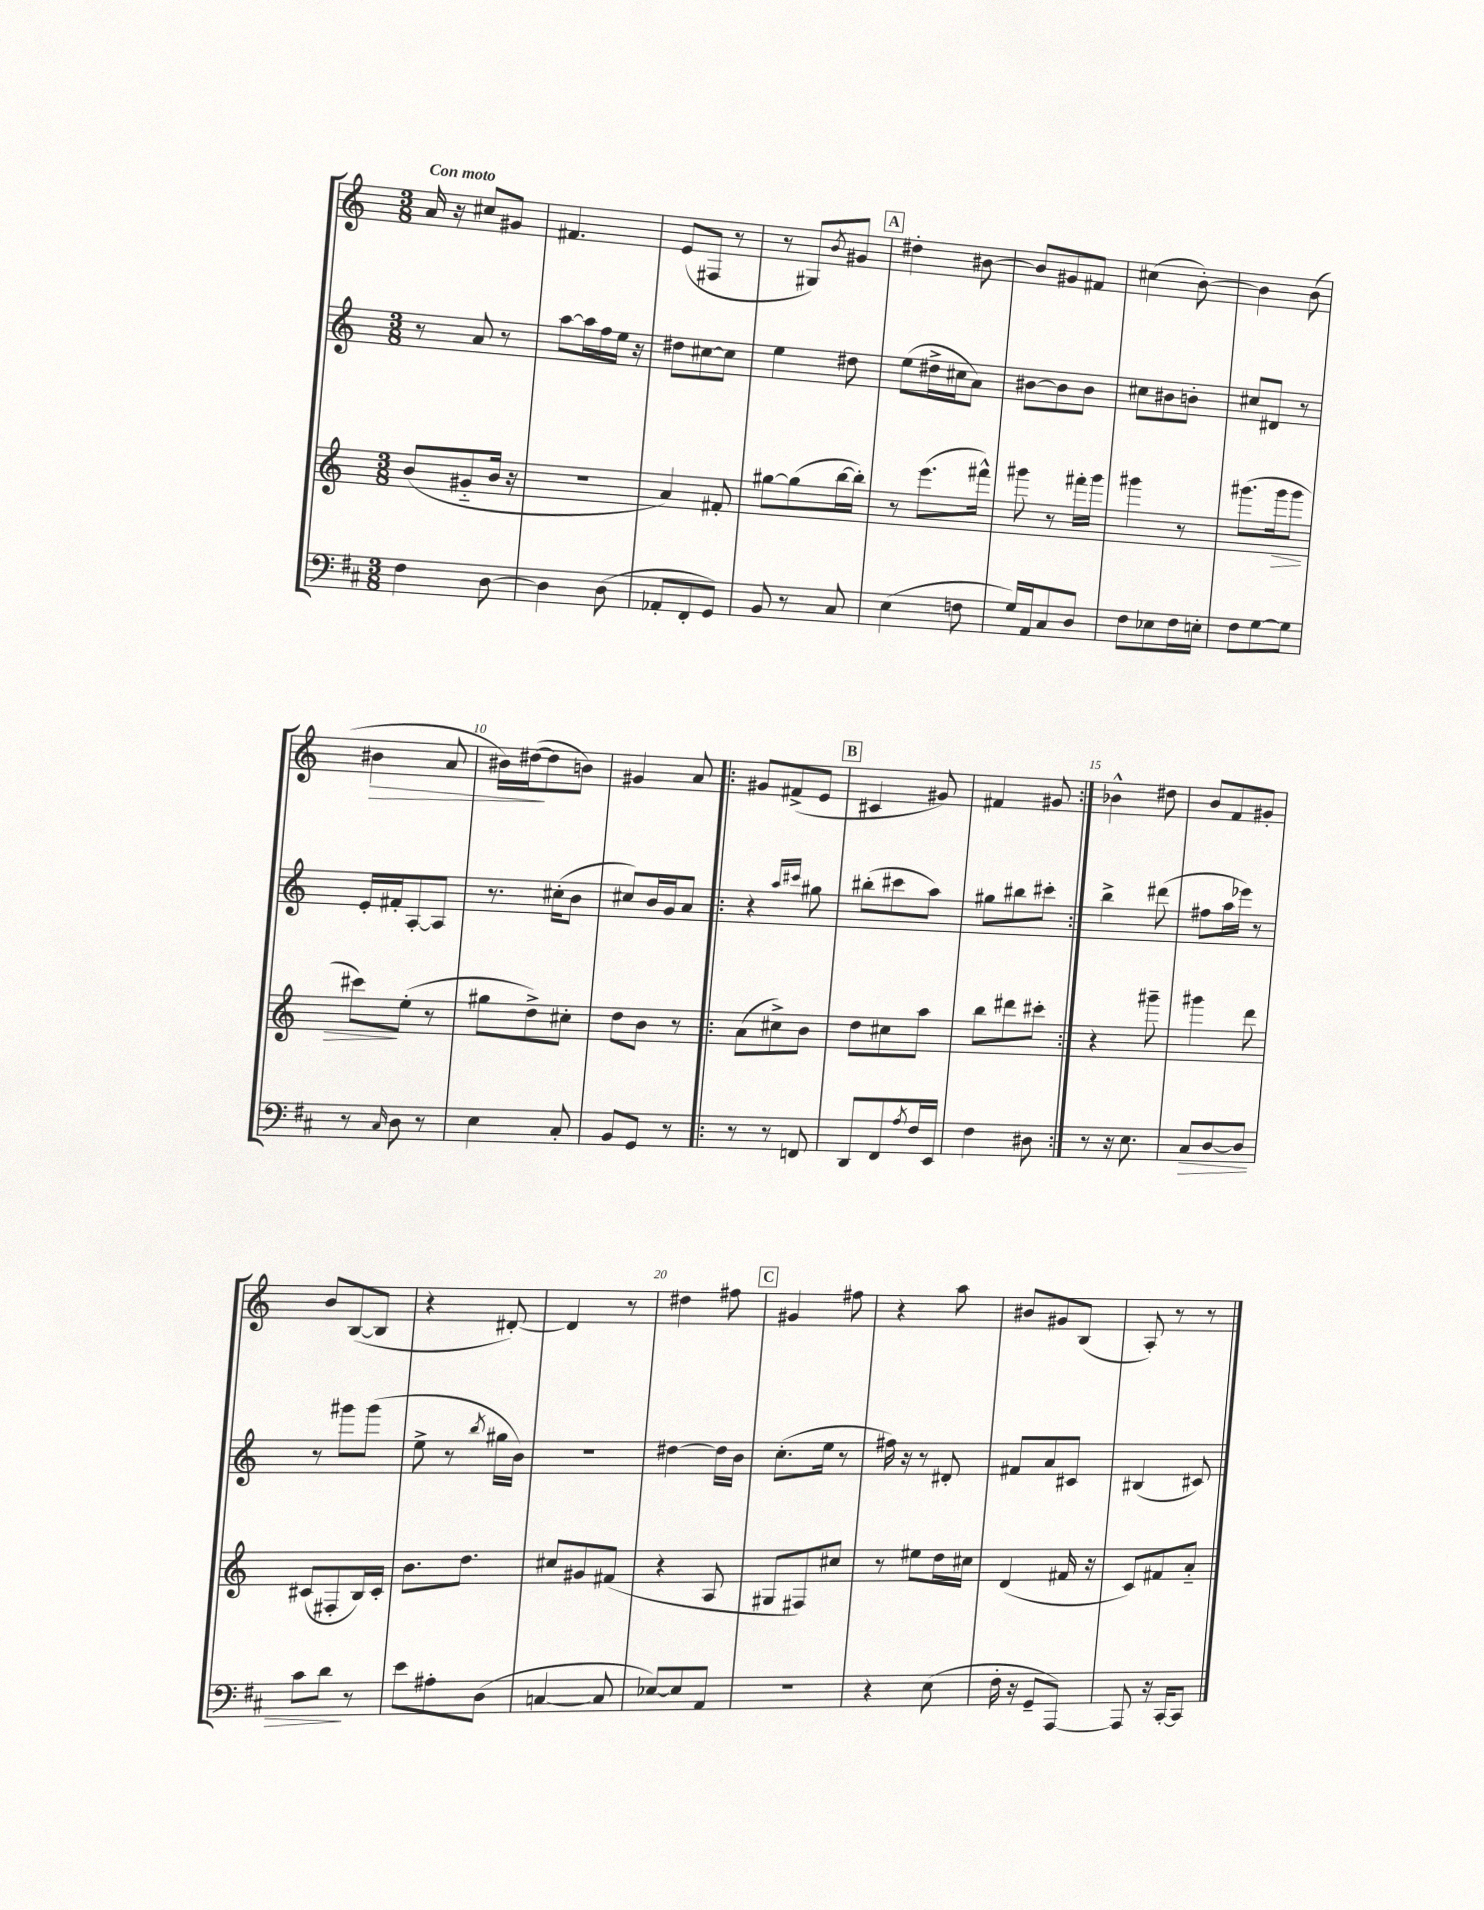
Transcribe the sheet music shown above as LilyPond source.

<<
\new StaffGroup <<
\new Staff = "s0" {
    \clef treble \key c \major \numericTimeSignature \time 3/8 \tempo "Con moto"
    a'16 r16 cis''8 gis'8 |
    fis'4. |
    e'8( fis8 r8 |
    r8 gis8) \acciaccatura { b'8 } gis'8 |
    \mark \markup { \box "A" } dis''4-. bis'8~ |
    bis'8 gis'8 fis'8 |
    cis''4( b'8~-.) |
    b'4 b'8( |
    bis'4\> a'8 |
    bis'16) dis''16~\!( dis''8 b'8) |
    gis'4 a'8 |
    \repeat volta 2 { gis'8 fis'8->( e'8 |
    \mark \markup { \box "B" } cis'4 gis'8) |
    fis'4 gis'8 | }
    bes'4-^ dis''8 |
    b'8 f'8 gis'8-. |
    b'8 b8~( b8 |
    r4 dis'8~-.) |
    dis'4 r8 |
    dis''4 fis''8 |
    \mark \markup { \box "C" } gis'4 fis''8 |
    r4 a''8 |
    bis'8 gis'8 b8( |
    a8-.) r8 r8 \bar "|." |
}
\new Staff = "s1" {
    \clef treble \key c \major \numericTimeSignature \time 3/8
    r8 a'8 r8 |
    a''8~ a''16 f''16 e''16 r16 |
    dis''8 cis''8~ cis''8 |
    e''4 dis''8 |
    \mark \markup { \box "A" } e''8( dis''16-> cis''16 a'8) |
    bis'8~ bis'8 bis'8 |
    cis''8 bis'8 b'8-. |
    cis''8 dis'8 r8 |
    e'16-. fis'16-. a8~-. a8 |
    r8. cis''16-.( b'8 |
    cis''8) b'16 g'16 a'8 |
    \repeat volta 2 { r4 \grace { a''16 cis'''16 } gis''8 |
    \mark \markup { \box "B" } bis''8-.( cis'''8 a''8) |
    gis''8 bis''8 cis'''8-. | }
    b''4-> dis'''8( |
    fis''8 a''16 ees'''16) r8 |
    r8 gis'''8 gis'''8( |
    e''8-> r8 \acciaccatura { b''8 } gis''16 b'16) |
    R4. |
    dis''4~ dis''16 b'16 |
    \mark \markup { \box "C" } c''8.-.( e''16 r8 |
    fis''16) r16 r8 dis'8-. |
    fis'8 a'8 cis'8 |
    bis4( cis'8) \bar "|." |
}
\new Staff = "s2" {
    \clef treble \key c \major \numericTimeSignature \time 3/8
    b'8( gis'8-_ b'16 r16 |
    R4. |
    a'4) fis'8-. |
    gis''8~ gis''8( b''16~ b''16-.) |
    \mark \markup { \box "A" } r8 e'''8.( fis'''16-^) |
    gis'''8 r8 fis'''16-. gis'''16 |
    gis'''4 r8 |
    gis'''8.( gis'''16\> gis'''8 |
    cis'''8\!) e''8-.( r8 |
    gis''8 d''8->) cis''8-. |
    d''8 b'8 r8 |
    \repeat volta 2 { a'8( cis''8->) b'8 |
    \mark \markup { \box "B" } d''8 cis''8 a''8 |
    b''8 dis'''8 cis'''8-. | }
    r4 gis'''8-- |
    gis'''4 d'''8 |
    cis'8( fis8-. b16) cis'16-. |
    b'8. d''8. |
    cis''8 gis'8 fis'8( |
    r4 a8 |
    \mark \markup { \box "C" } gis8 fis8) cis''8 |
    r8 eis''8 d''16 cis''16 |
    d'4( fis'16 r16 |
    c'8) fis'8 a'8-_ \bar "|." |
}
\new Staff = "s3" {
    \clef bass \key d \major \numericTimeSignature \time 3/8
    fis4 d8~ |
    d4 d8( |
    aes,8-. fis,8-. g,8) |
    b,8 r8 cis8 |
    \mark \markup { \box "A" } e4( f8 |
    g16) a,16 cis8 d8 |
    fis8 ees8 fis16 e16-. |
    fis8 g8~ g8 |
    r8 \grace { cis16 } d8 r8 |
    e4 cis8-. |
    b,8 g,8 r8 |
    \repeat volta 2 { r8 r8 f,8 |
    \mark \markup { \box "B" } d,8 fis,8 \acciaccatura { a8 } fis16 e,16 |
    fis4 dis8 | }
    r8 r16 e8. |
    cis8\> d8~ d8 |
    cis'8 d'8\! r8 |
    e'8 ais8-. d8( |
    c4~ c8 |
    ees8~) ees8 a,8 |
    \mark \markup { \box "C" } R4. |
    r4 e8( |
    fis16-. r16 g,8-- a,,8~) |
    a,,8 r16 cis,16~-. cis,8 \bar "|." |
}
>>
>>
\layout { \context { \Score \override BarNumber.break-visibility = ##(#f #t #t) barNumberVisibility = #(every-nth-bar-number-visible 5) } }
